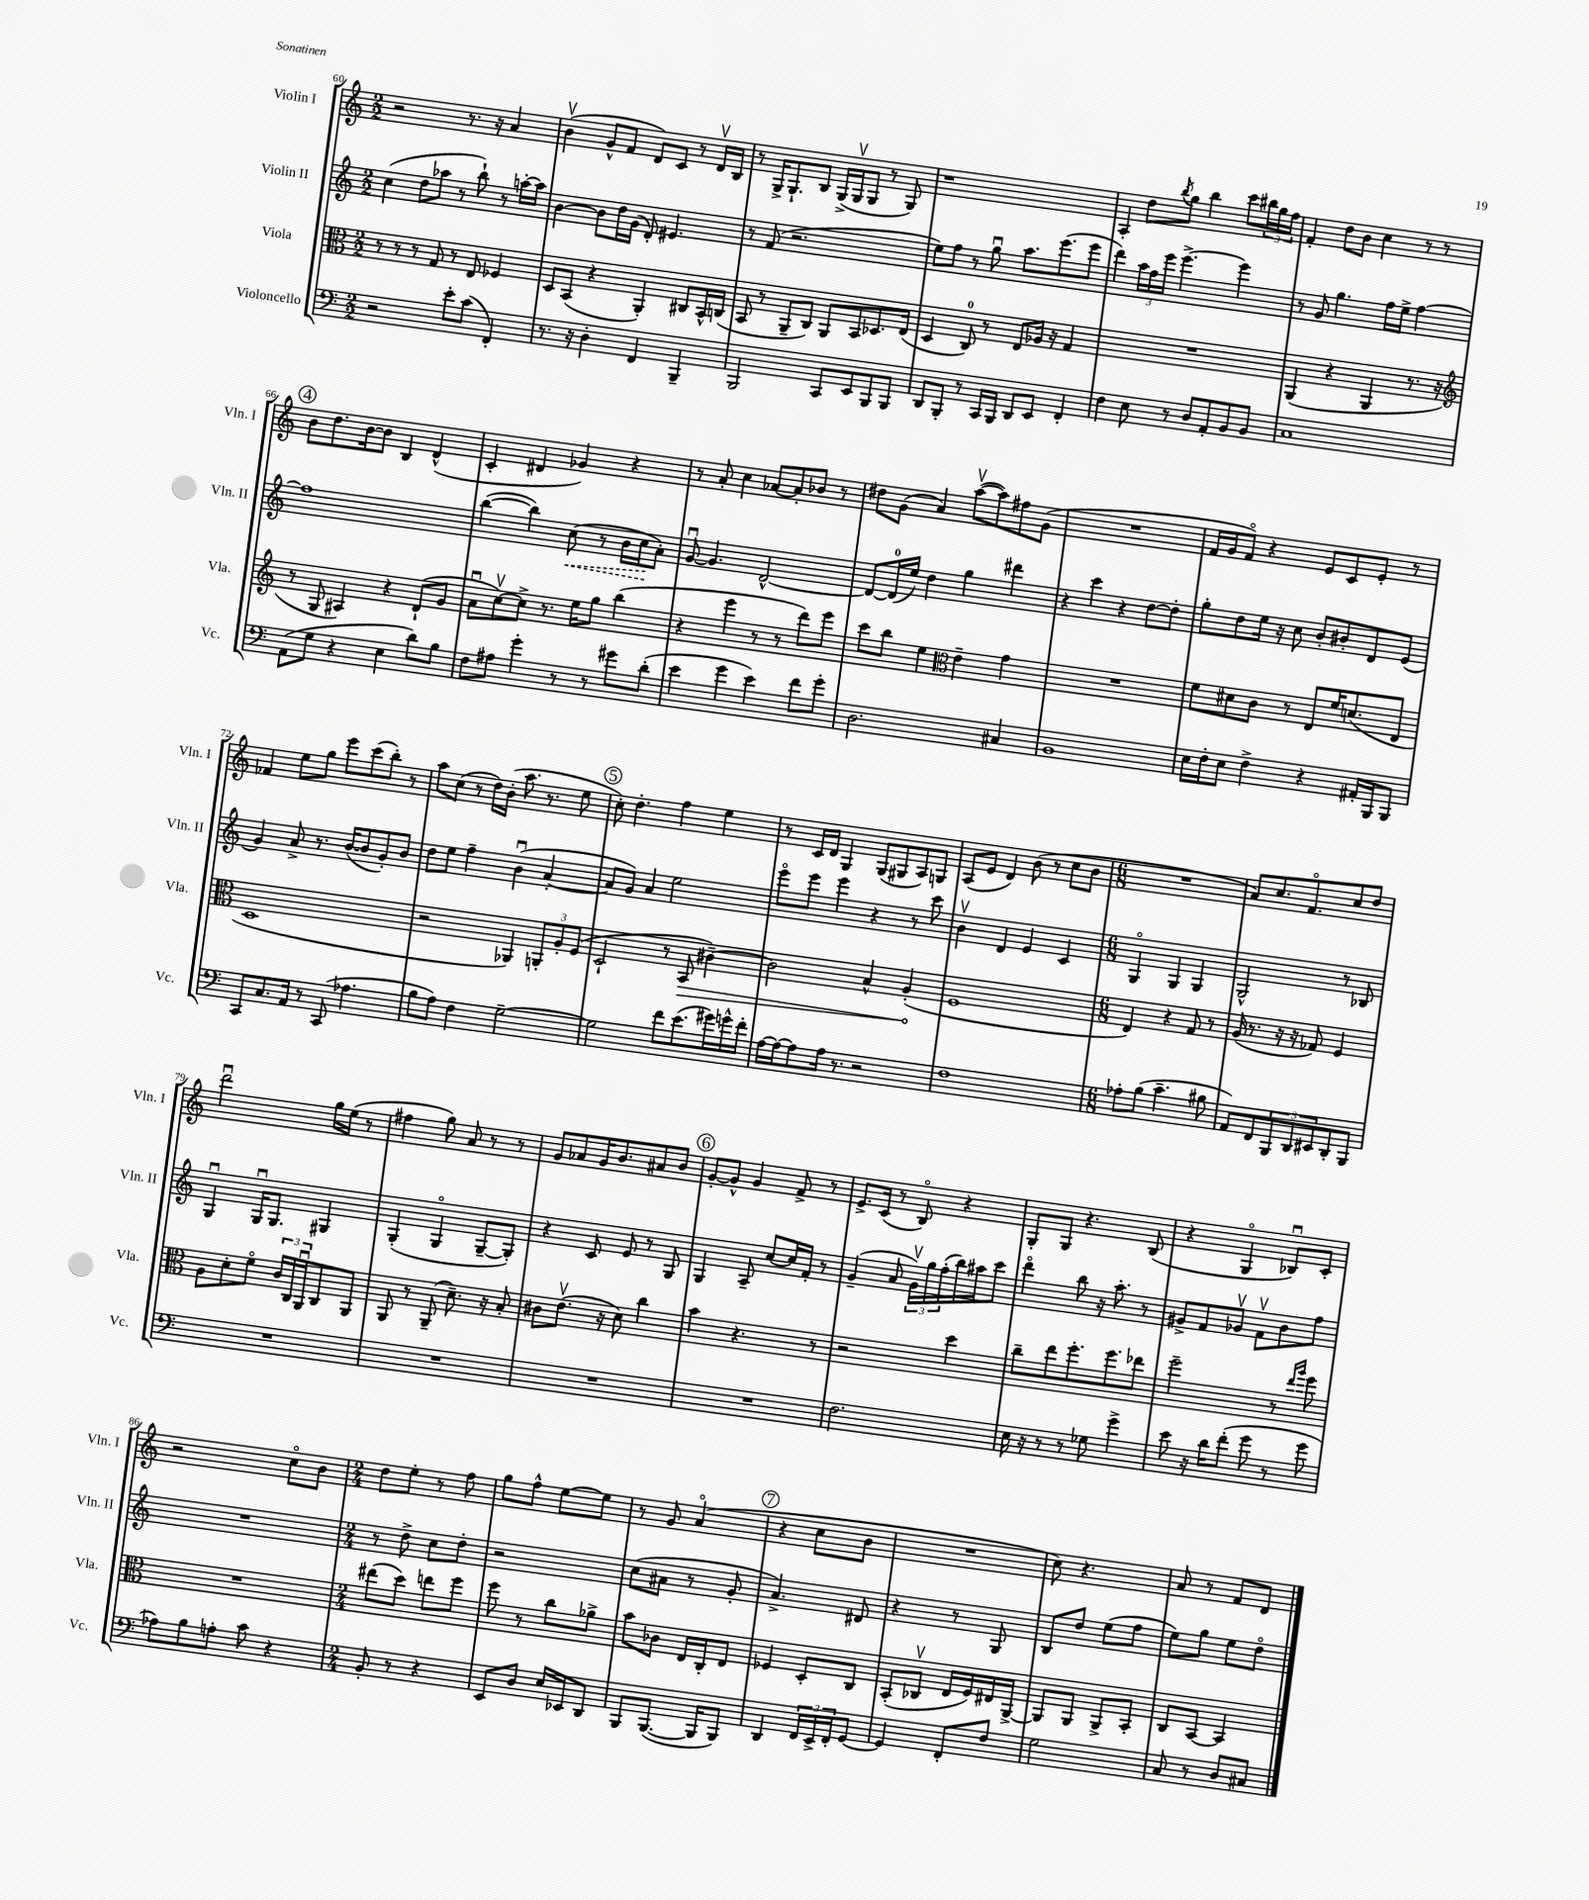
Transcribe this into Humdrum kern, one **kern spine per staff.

**kern	**kern	**kern	**kern
*staff4	*staff3	*staff2	*staff1
*clefF4	*clefC3	*clefG2	*clefG2
*k[]	*k[]	*k[]	*k[]
*M2/2	*M2/2	*M2/2	*M2/2
2r	8r	(4cc	2r
.	8r	.	.
.	8r	8dd	.
.	8G	8aa-	.
8e'	8r	8r	8.r
(8c	8E	8bb`)	.
.	.	.	16r
4FF')	4F-	8r	4a
.	.	[16aa'	.
.	.	16aa]	.
=	=	=	=
8.r	8D	[4b	(4bv
.	(8BB	.	.
16r	.	.	.
4D'	4r	8b]	8g^^
.	.	16dd	8f
.	.	(16g	.
4FF	4AA')	8d')	8d)
.	.	4.e#	8c
4BBB~	8C#	.	8r
.	16BB^^	.	16dv
.	(16C	.	16B
=	=	=	=
2BBB	8BB	8r	8r
.	8r	(8f	16G^
.	.	.	8.G`
.	8AA~	2.r	.
.	8C)	.	8B
8CC	8AA	.	(16G^
.	.	.	16Gv
8EE	8BB	.	8G
8BBB	8.D-	.	8r
8BBB	.	.	8G)
.	(16E	.	.
=	=	=	=
8DD	4D	8ee)	1r
8BBB'	.	8ff	.
8r	8C)	8r	.
16CC	8r	8ggu	.
16BBB	.	.	.
8DD	8E	8.aa	.
8EE	16A-	.	.
.	16r	(8.eee	.
4FF'	4G	.	.
.	.	8eee	.
=	=	=	=
4F	1r	4ddd)	4A'
8E	.	24aa	8dd
.	.	24ff	.
.	.	24eee	.
.	.	.	8qbb
8r	.	[4.eee^	8gg
8D	.	.	4bb
8AA'	.	.	.
8BB	.	4eee]	8ccc
8BB	.	.	24bb#
.	.	.	24gg
.	.	.	24ff
=	=	=	=
1C	(4AA	8r	4f'
.	.	8g	.
.	4r	4.gg	8dd
.	.	.	8b
.	4AA	.	4cc
.	.	16ff	.
.	.	16ee^	.
.	8.r	[4ff	8r
.	.	.	8r
.	16r	.	.
=	=	=	=
*	*clefG2	*	*
(8AA	8r	1ff]	8b
8G	8G	.	8.dd
4r	4A#)	.	.
.	.	.	[16b
.	.	.	8b]
4E	4r	.	4B
8d)	(8d`	.	(4d^^
8B	8g	.	.
=	=	=	=
8F	8au	([4bb	4c'
8A#	[8ccv)	.	.
4g'	8cc^]	4bb])	4d#
.	8.r	.	.
8r	.	(8cc	4g-)
.	16ee	.	.
8r	8gg	8r	.
8g#	(4bb	16b	4r
.	.	16cc	.
(8d'	.	8a')	.
=	=	=	=
4e	4r	[8gu	8r
.	.	4.g]	8a'
4g	4eee	.	4cc
4e)	8r	[2d^^	[8a-
.	8r	.	8a-']
8f	8ddd)	.	8b-
8g'	8eee	.	8r
=	=	=	=
2.D	8ccc	8d_	8dd#
.	8bb	(16d]	(8g
.	.	16ee)	.
.	4ee	4dd	4a)
*	*clefC3	*	*
.	4e~	4gg	([8aav
.	.	.	8aa])
4C#	4g	4ddd#	8ff#
.	.	.	(8g
=	=	=	=
1BB	1r	4r	1r
.	.	4ccc	.
.	.	4r	.
.	.	[8dd	.
.	.	8dd']	.
=	=	=	=
16E	8f	8gg'	16f
16F'	.	.	16g
8E	8d#	8dd	8fo)
4F^	8c	16ee	4r
.	.	16r	.
.	8r	8cc	.
4r	8E	8b'	8e
.	16f	8b#'	8c
.	(8.d	.	.
16AA#'	.	8d	8e'
16BBB	.	.	.
8BBB	8E	(8e	8r
=	=	=	=
8CC	1D	4g)	4f-
8.C	.	.	.
.	.	8a^	8ee
16AA	.	.	.
8r	.	8.r	8gg
(8CC	.	.	8eee
.	.	([16b	.
4.A-	.	8b]	(8ccc
.	.	8g')	8bb')
.	.	8b	8r
=	=	=	=
8B	2r	8dd	8aa
8A)	.	8ee	(8cc
4F	.	4ff~	8r
.	.	.	16dd)
.	.	.	(16b'
[2G~	4AA-)	(4bu	8.aa
.	.	.	8.r
.	12AA'	[4a'	.
.	12A'	.	.
.	.	.	8ee
.	(12F	.	.
=	=	=	=
2G]	2D`	8a]	8cc')
.	.	8g)	4.dd'
.	.	4a	.
8f	8r	2ee	4ff
(8.e	8BB	.	.
.	[4c#~)	.	4ee
16g#)	.	.	.
16g^^	.	.	.
16f'	.	.	.
=	=	=	=
[16A	2c#]	8eeeo	8r
16A_	.	.	.
8A]	.	8eee	16c
.	.	.	16d
16A	.	4eee	4G
8.r	.	.	.
2r	4B^^	4r	(8G
.	.	.	8G#
.	(4A'	8r	8A)
.	.	8ccc	8G
=	=	=	=
1F	1F	4bv	(8A
.	.	.	8e
.	.	4d	4d)
.	.	4e	(8b
.	.	.	8r
.	.	4c	8cc
.	.	.	8b
=	=	=	=
*M6/8	*M6/8	*M6/8	*M6/8
8A-'	4E)	4Go	2.r
(8B	.	.	.
4.c~	4r	4G	.
.	8G	4G	.
8B#	8r	.	.
=	=	=	=
8AA)	(16A	2G^^	8a)
.	8.r	.	.
8FF	.	.	8.cc
12BBB	16r	.	.
.	16r	.	8.fo
12DD	.	.	.
.	8G-)	.	.
12EE#	.	.	.
8DD'	4F	8r	8cc
8BBB	.	8B-	8dd
=	=	=	=
2.r	8A	4Gu	2dddu
.	8d'	.	.
.	8fo	16Gu	.
.	.	8.G	.
.	24c	.	.
.	24C	.	.
.	24AAu	.	.
.	8C	4G#	16gg
.	.	.	(16ee
.	8AA	.	8r
=	=	=	=
2.r	8AA	(4G'	4ff#
.	8r	.	.
.	(8AA~	4Go	8gg)
.	8.d~)	.	8a
.	.	[8G~	8r
.	16r	.	.
.	8B'	8G'])	8r
=	=	=	=
2.r	8c#	4r	8g
.	(8.ev	.	8a-
.	.	8c	16g
.	16r	.	8.b
.	8d)	8e	.
.	4cc	8r	8a#
.	.	8G	8b
=	=	=	=
2.r	4b	4G	[8g'
.	.	.	8g^^]
.	4.r	8A~	4g
.	.	[8cc	.
.	.	16cc]	8f^
.	.	16f'	.
.	8r	8r	8r
=	=	=	=
2.F	2r	(4g~	8.e^
.	.	.	(16c
.	.	8a	8r
.	.	24gv)	8Bo)
.	.	24gg	.
.	.	(24ff'	.
.	4dd	16bb)	4r
.	.	16aa#	.
.	.	8ccc	.
=	=	=	=
16E	8cc~	4dddo	8G'
16r	.	.	.
8r	8ee	.	8G
8r	8.ff'	8bb	4.r
8G-	.	16r	.
.	8.ff	8.aa'	.
4g^	.	.	.
.	8ee-	8r	(8B
=	=	=	=
8e	2ff~	8g#^	4r
16r	.	8f	.
16d	.	.	.
(8f'	.	8g-v	4Go
8g	.	8fv	.
8r	8r	8b	8B-u)
.	16qqee	.	.
.	16qqaa	.	.
8g	8ff	8ff	8c'
=	=	=	=
8A-)	2.r	2.r	2r
8B	.	.	.
8A'	.	.	.
8c	.	.	.
4r	.	.	8cco
.	.	.	8b
=	=	=	=
*M2/4	*M2/4	*M2/4	*M2/4
8BB'	(8ee#	8r	8dd
8r	8dd)	8dd^	8ee'
4r	8ee	8cc	8r
.	8ff	8dd'	8ff
=	=	=	=
8EE	8ff	2r	8gg
8D	8r	.	8ff^^
16E	8cc	.	[8ee
16EE-	.	.	.
8DD	8a-^	.	8ee]
=	=	=	=
8BBB	8b	(8cc	8r
([8.BBB	8c-	8a#	8g
.	16E	8r	(4ao
16BBB]	16C'	.	.
8BBB)	8E	8g'	.
=	=	=	=
4DD	4F-	4.a^)	4r
24FF	8D'	.	8cc
24EE^	.	.	.
24FF'	.	.	.
[8GG	8C	8d#	8b
=	=	=	=
4GG]	(8BB'	4r	2r
.	8C-v	.	.
8FF'	16E	8r	.
.	16F)	.	.
8F	16E#	8G	.
.	[16AA^	.	.
=	=	=	=
2G	8AA]	8B	8cc)
.	8AA	8dd	4.r
.	8AA^	(8ee	.
.	8BB'	8ff	.
=	=	=	=
8C	8C	8ee)	8a
8r	[8BB	8gg	8r
8D	4BB]	8ee	8f
8C#	.	8ddo	8d
==	==	==	==
*-	*-	*-	*-
